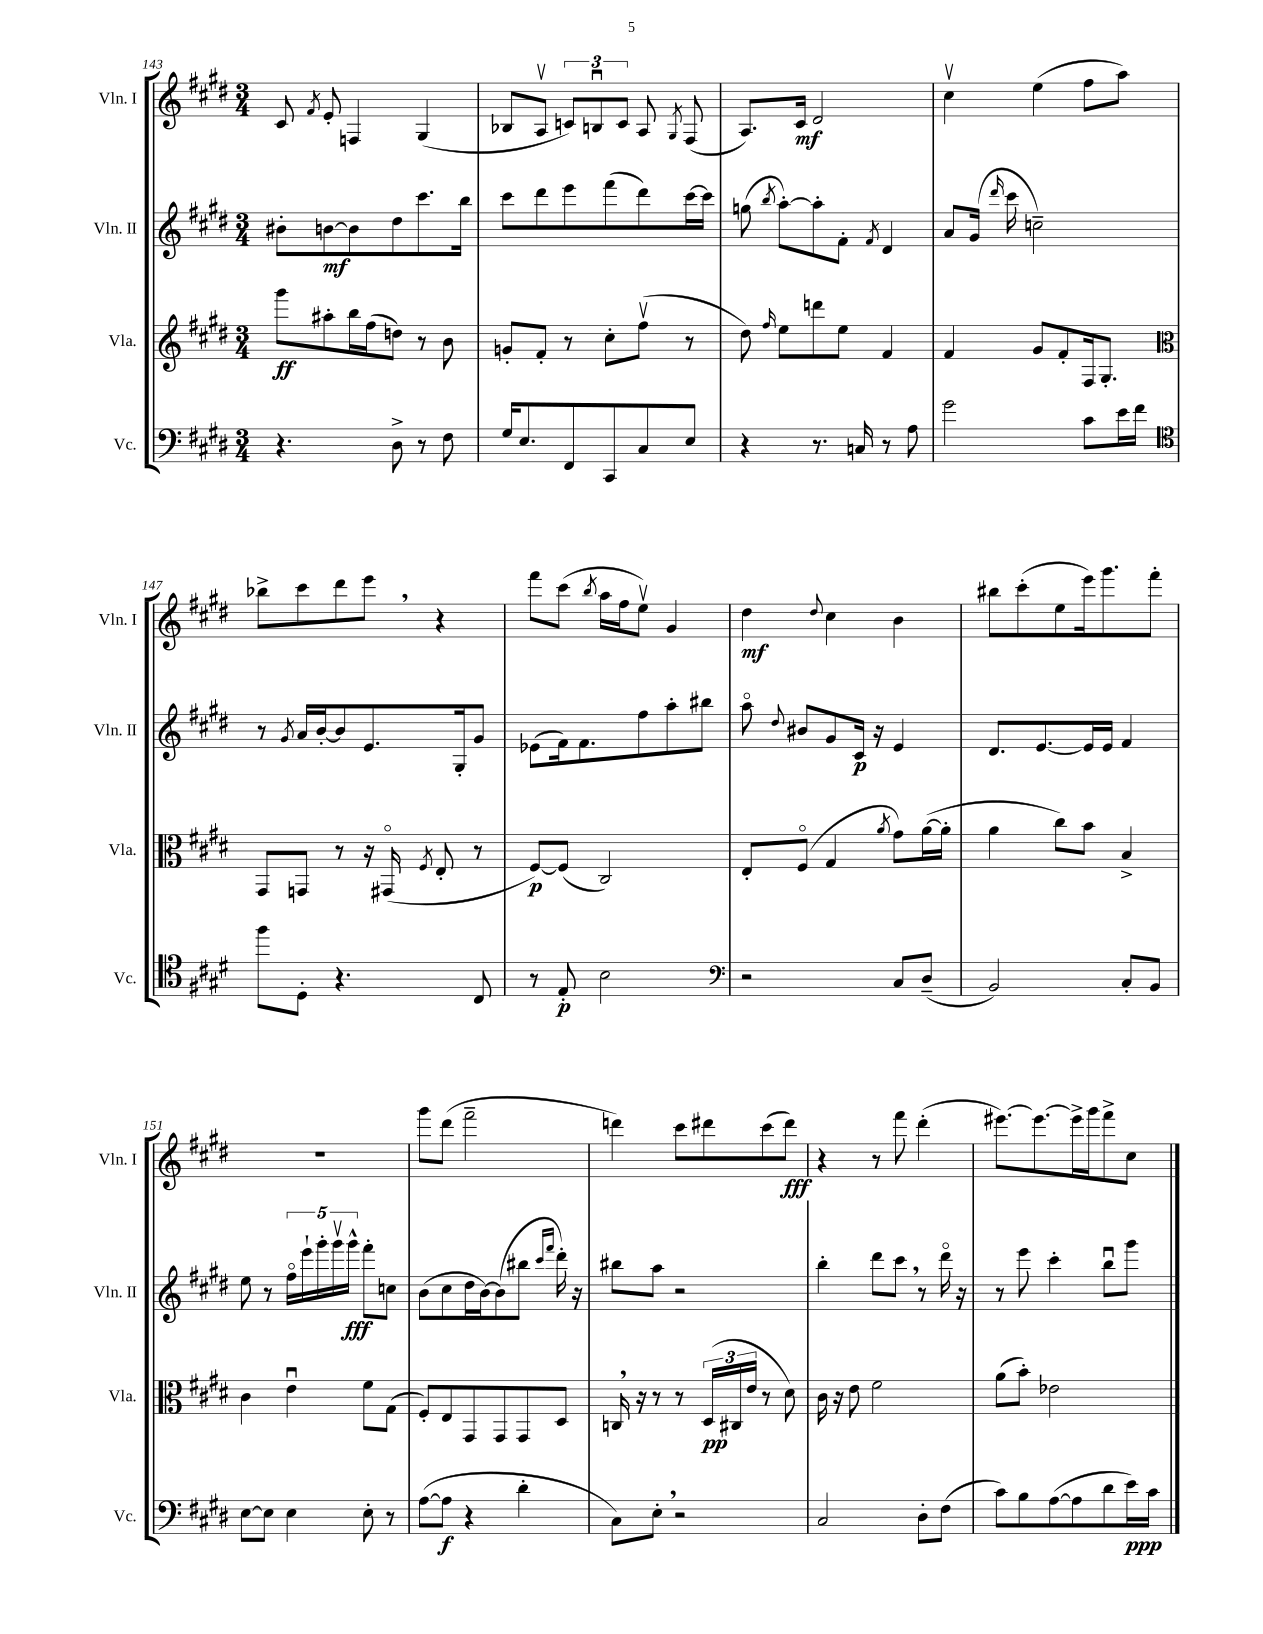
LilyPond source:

<<
\new StaffGroup <<
\new Staff = "s0" \with { instrumentName = "Vln. I" shortInstrumentName = "Vln. I" } {
    \clef treble \key e \major \numericTimeSignature \time 3/4
    \autoBeamOff cis'8 \acciaccatura { fis'8 } e'8-. f4 gis4( |
    bes8[ a8]\upbow \tuplet 3/2 { c'8[) b8\downbow c'8] } a8 \acciaccatura { gis8 } fis8( |
    a8.[) cis'16]\mf dis'2 |
    cis''4\upbow e''4( fis''8[ a''8]) |
    bes''8[-> cis'''8 dis'''8 e'''8] \breathe r4 |
    fis'''8[ cis'''8]( \acciaccatura { b''8 } a''16[ fis''16 e''8]\upbow) gis'4 |
    dis''4\mf \appoggiatura { dis''8 } cis''4 b'4 |
    bis''8[ cis'''8-.( e''8 e'''16) gis'''8. fis'''8]-. |
    R2. |
    gis'''8[ dis'''8]( fis'''2-- |
    d'''4) cis'''8[ dis'''8 cis'''8( dis'''8]\fff) |
    r4 r8 fis'''8 dis'''4-.( |
    eis'''8.[~) eis'''8.~ eis'''16-> gis'''16 fis'''8-> cis''8] \bar "|." |
}
\new Staff = "s1" \with { instrumentName = "Vln. II" shortInstrumentName = "Vln. II" } {
    \clef treble \key e \major \numericTimeSignature \time 3/4
    \autoBeamOff bis'8[-. b'8~\mf b'8 dis''8 cis'''8. b''16] |
    cis'''8[ dis'''8 e'''8 fis'''8( dis'''8) cis'''16~ cis'''16] |
    g''8( \acciaccatura { b''8 } a''8[~-.) a''8-. fis'8]-. \acciaccatura { fis'8 } dis'4 |
    a'8[ gis'16]( \grace { dis'''16 } cis'''16 c''2--) |
    r8 \acciaccatura { gis'8 } a'16[ b'16~-. b'8 e'8. gis16-. gis'8] |
    ees'8[( fis'16) fis'8. fis''8 a''8-. bis''8] |
    a''8\flageolet \appoggiatura { dis''8 } bis'8[ gis'8 cis'16]\p r16 e'4 |
    dis'8.[ e'8.~ e'16 e'16] fis'4 |
    e''8 r8 \tuplet 5/4 { fis''16[\flageolet e'''16-! gis'''16-. gis'''16\upbow gis'''16]-^\fff } fis'''8[-. c''8] |
    b'8[( cis''8 dis''16 b'16~) b'8( bis''8] \grace { cis'''16[ fis'''16] } dis'''16-.) r16 |
    bis''8[ a''8] r2 |
    b''4-. dis'''8[ cis'''8] \breathe r8 dis'''16\flageolet r16 |
    r8 e'''8 cis'''4-. b''8[\downbow gis'''8] \bar "|." |
}
\new Staff = "s2" \with { instrumentName = "Vla." shortInstrumentName = "Vla." } {
    \clef treble \key e \major \numericTimeSignature \time 3/4
    \autoBeamOff gis'''8[\ff ais''8-. b''16 fis''16( d''8]) r8 b'8 |
    g'8[-. fis'8]-. r8 cis''8[-. fis''8]\upbow( r8 |
    dis''8) \grace { fis''16 } e''8[ d'''8 e''8] fis'4 |
    fis'4 gis'8[ fis'8-. fis16 gis8.]-. |
    \clef alto gis,8[ g,8] r8 r16 gis,16\flageolet( \acciaccatura { fis8 } e8-. r8 |
    fis8[~\p) fis8]( cis2) |
    e8[-. fis8]\flageolet( gis4 \acciaccatura { a'8 } gis'8[) a'16~( a'16]-. |
    a'4 cis''8[) b'8] b4-> |
    cis'4 e'4\downbow fis'8[ gis8]( |
    fis8[-.) e8 gis,8 gis,8 gis,8 dis8] |
    c16 \breathe r16 r8 r8 \tuplet 3/2 { dis16[\pp( cis16 e'16] } r8 dis'8) |
    cis'16 r16 e'8 fis'2 |
    a'8[( b'8]-.) ees'2 \bar "|." |
}
\new Staff = "s3" \with { instrumentName = "Vc." shortInstrumentName = "Vc." } {
    \clef bass \key e \major \numericTimeSignature \time 3/4
    \autoBeamOff r4. dis8-> r8 fis8 |
    gis16[ e8. fis,8 cis,8 cis8 e8] |
    r4 r8. c16 r8 a8 |
    gis'2 cis'8[ e'16 fis'16] |
    \clef tenor fis''8[ dis8]-. r4. cis8 |
    r8 e8-.\p b2 |
    \clef bass r2 cis8[ dis8]--( |
    b,2) cis8[-. b,8] |
    e8[~ e8] e4 e8-. r8 |
    a8[~( a8]\f r4 dis'4-. |
    cis8[) e8]-. \breathe r2 |
    cis2 dis8[-. fis8]( |
    cis'8[) b8 a8~( a8 dis'8 e'16\ppp) cis'16] \bar "|." |
}
>>
>>
\layout { \context { \Score currentBarNumber = #143 } }
